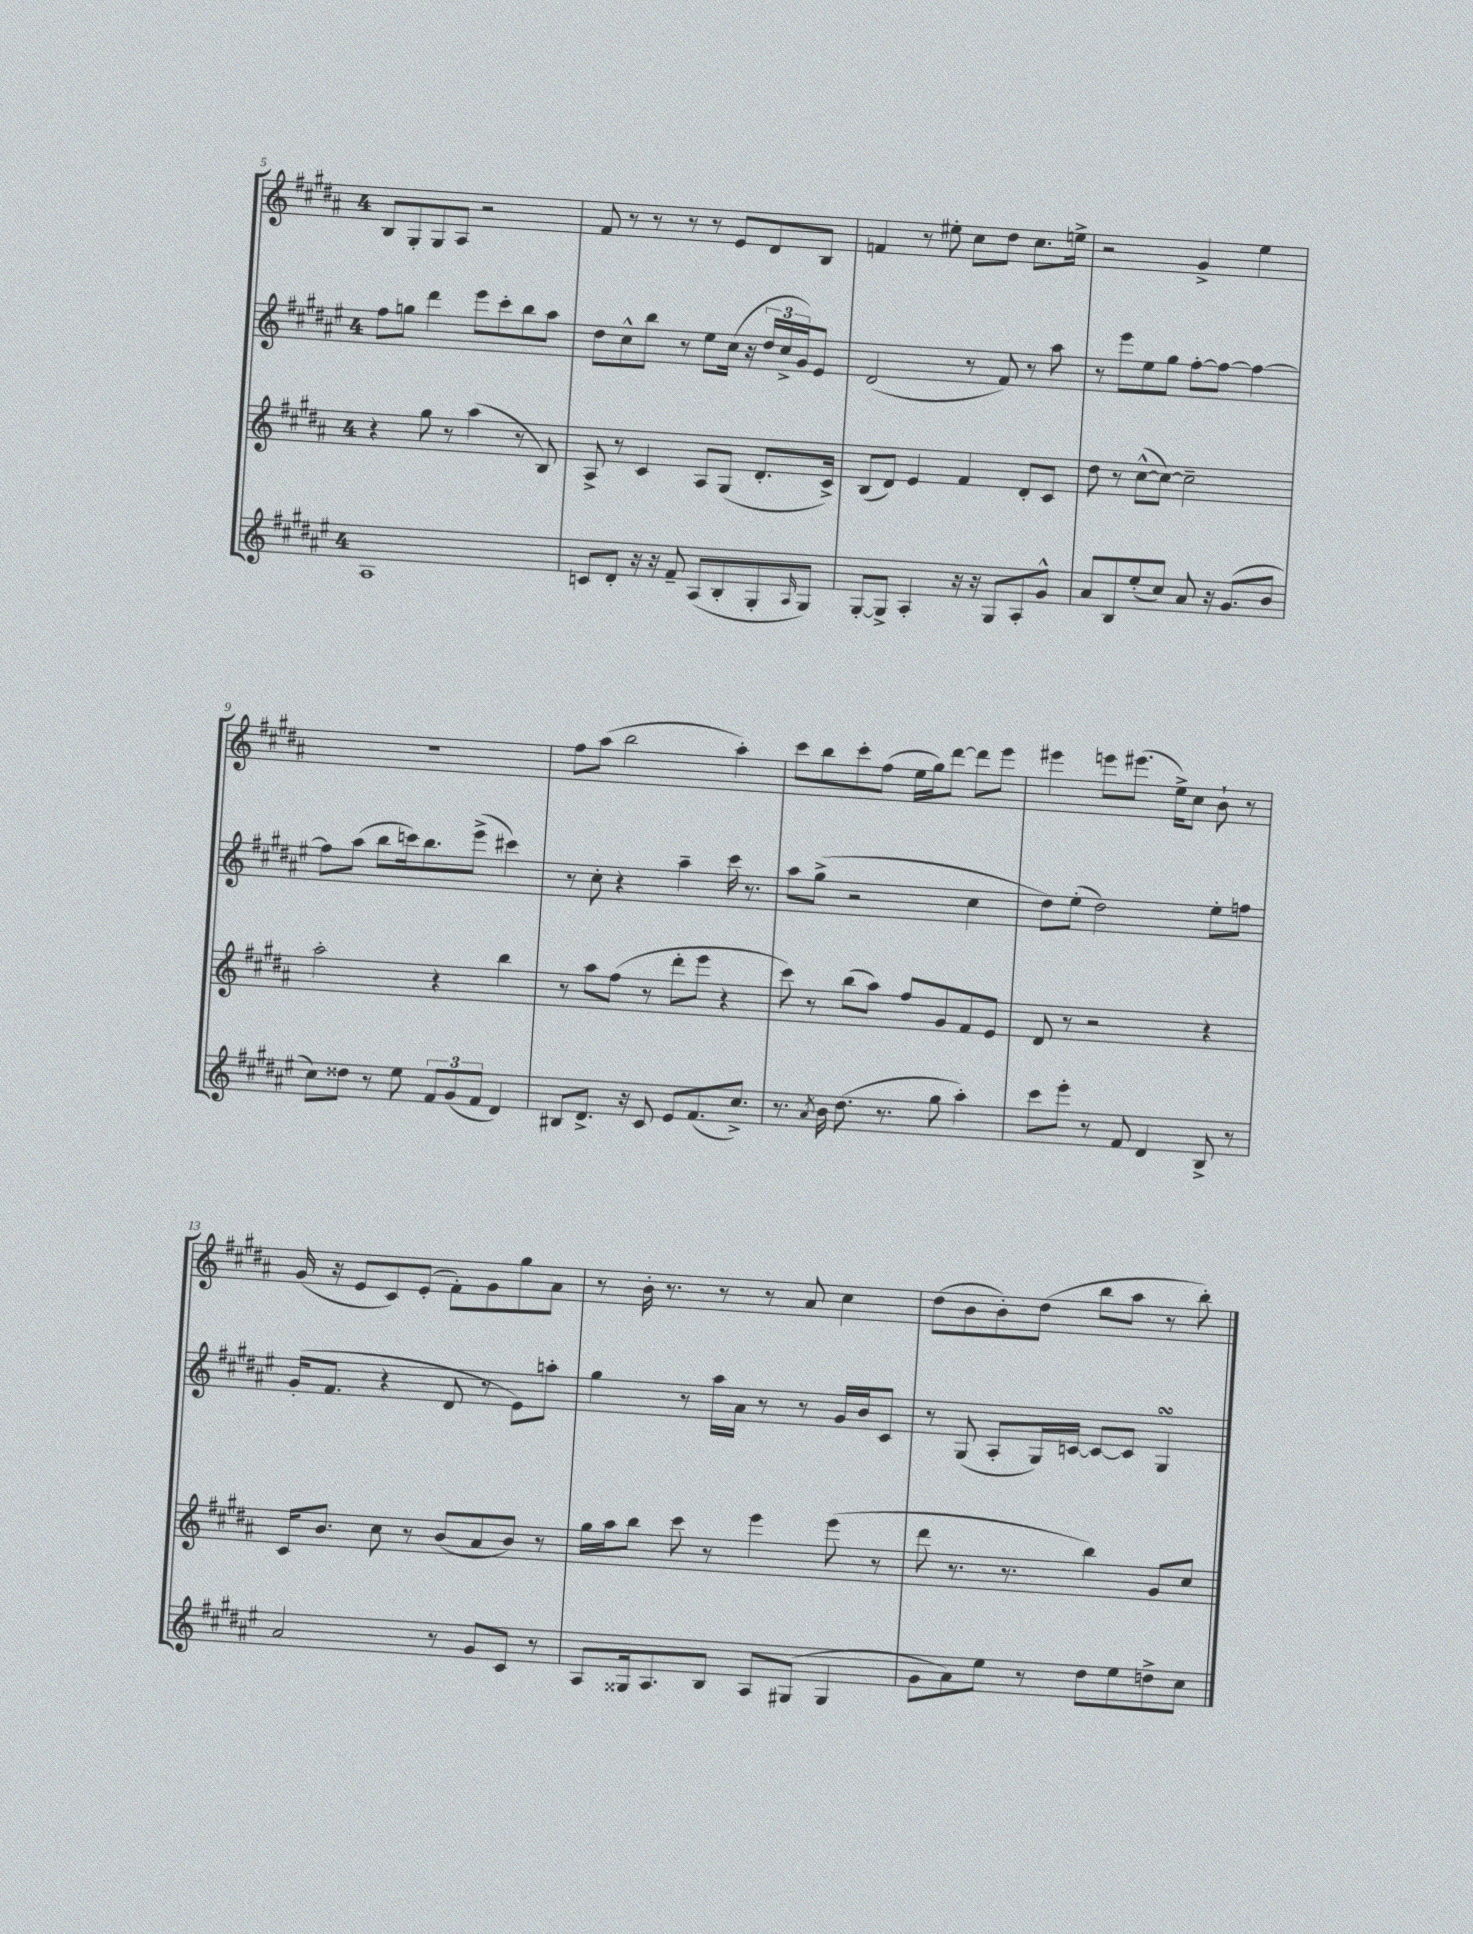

**kern	**kern	**kern	**kern
*part4	*part3	*part2	*part1
*staff4	*staff3	*staff2	*staff1
*clefG2	*clefG2	*clefG2	*clefG2
*k[f#c#g#d#a#e#]	*k[f#c#g#d#a#]	*k[f#c#g#d#a#e#]	*k[f#c#g#d#a#]
*M4/4	*M4/4	*M4/4	*M4/4
=5	=5	=5	=5
1A#	4r	8ff#\L	8B/L
.	.	8ggn\J	8G#'/
.	8gg#\	4ddd#\	8G#/
.	8r	.	8A#/J
.	(4aa#\	8eee#\L	2r
.	.	8ccc#'\	.
.	8r	8bb\	.
.	8B/)	8aa#\J	.
=6	=6	=6	=6
8cn/L	8A#^/	8dd#\L	8f#/
8d#'/J	8r	8cc#^^\	8r
16r	4c#/	8bb\J	8r
16r	.	.	.
8f#~/	.	8r	8r
(8A#/L	8A#/L	8ee#\L	8r
8B'/	(8G#/J	(16cc#\Jk	8e/L
.	.	16r	.
8G#'/	8.d#'/L	24dd#/LL	8d#/
.	.	24cc#^/	.
.	.	24g#/J)	.
16qqA#/	.	.	.
8G#/J)	.	8e#/J	8B/J
.	16c#^/Jk)	.	.
=7	=7	=7	=7
[8G#'/L	(8B/L	(2d#/	4fn/
8G#^/J]	8d#/J)	.	.
4A#'/	4e/	.	8r
.	.	.	8ee#X'\
16r	4f#/	8r	8cc#\L
16r	.	.	.
8G#/L	.	8f#/)	8dd#\J
8A#'/	8d#'/L	8r	8.cc#\L
8g#^^/J	8c#/J	8aa#\	.
.	.	.	16een^\Jk
=8	=8	=8	=8
8a#/L	8dd#\	8r	2r
8B/	8r	8eee#\L	.
(8ee#'/	([8cc#^^\L	8ee#\	.
8cc#/J)	8cc#\J_)	8gg#\J	.
8a#/	2cc#~\]	[8ff#'\L	4g#^/
16r	.	8ff#\J_	.
(8.g#/L	.	.	.
.	.	4ff#\_	4ee\
8b/J	.	.	.
!!LO:LB:g=z
=9	=9	=9	=9
8cc#\L)	2aa#'\	8ff#\L]	1r
8dd##X\J	.	(8aa#\J	.
8r	.	8bb\L	.
8ee#\	.	16cccn\k)	.
.	.	8.bb\	.
12f#/L	4r	.	.
(12g#/	.	.	.
.	.	(8eee#^\J	.
12f#/J	.	.	.
4d#/)	4bb\	4ccc#X\)	.
=10	=10	=10	=10
8B#X/L	8r	8r	8ff#\L
8.d#^/J	8aa#\L	8cc#'\	(8aa#\J
.	(8ff#\J	4r	2bb\
16r	.	.	.
8c#/	8r	.	.
8e#/L	8ddd#'\L	4aa#~\	.
(8.f#/	8eee\J	.	.
.	4r	16ccc#\	4aa#'\)
8.cc#^/J)	.	8.r	.
=11	=11	=11	=11
8.r	8ccc#\)	8aa#\L	8ccc#\L
.	8r	(8gg#^\J	8bb\
8qa#/	.	.	.
16b\	.	.	.
(8.dd#\	(8bb\L	2r	8ccc#'\
.	8aa#\J)	.	(8ff#\J
8.r	.	.	.
.	8ff#/L	.	16ee\LL
.	.	.	16gg#\J)
8gg#\	8g#/	.	[8ddd#\J
4aa#'\)	8f#/	4cc#\	8ddd#\L]
.	8e/J	.	8eee\J
=12	=12	=12	=12
8ccc#\L	8d#/	8dd#\L)	4eee#X\
8eee#'\J	8r	(8ee#'\J	.
8r	2r	2dd#\)	8eeen\L
8f#/	.	.	(8.eee#X\J
4d#/	.	.	.
.	.	.	16ee^\KL)
.	.	.	8cc#\J
8B^/	4r	8ee#'\L	8b`\
8r	.	8ffn\J	8r
!!LO:LB:g=z
=13	=13	=13	=13
2a#/	16c#/KL	(16g#'/KL	(16g#/
.	8.b/J	8.f#/J	16r
.	.	.	8e/L
.	8cc#\	4r	8c#/)
.	8r	.	(8e'/J
8r	(8b/L	8d#/	8f#'\L)
8g#/L	8a#/	8r	8g#\
8c#/J	8b/J)	8e#\L)	8gg#\
8r	8r	8aan'\J	8a#\J
=14	=14	=14	=14
8A#/L	16gg#\LL	4gg#\	8r
.	16aa#\J	.	.
16G##X/k	8bb\J	.	16b'\
8.A#/	.	.	8.r
.	8ccc#\	8r	.
8B/J	8r	16aa#\LL	8r
.	.	16a#\JJ	.
8A#/L	4eee\	8r	8r
(8G#X/J	.	8r	8a#/
4G#/	(8eee\	16g#/LL	4cc#\
.	.	16b/J	.
.	8r	8c#/J	.
=15	=15	=15	=15
8g#\L	8ddd#\	8r	(8dd#\L
8a#\)	8.r	(8G#/	8b\
8ee#\J	.	8A#'/L	8b'\)
.	8.r	.	.
8r	.	16G#/L)	(8dd#\J
.	.	[16cn/JJ	.
8dd#\L	4bb\)	8c/L_	8bb\L
8ee#\	.	8c/J]	8aa#\J
8ddn^\	8g#/L	4G#sSSS/	8r
8cc#\J	8cc#/J	.	8bb'\)
==	==	==	==
*-	*-	*-	*-
